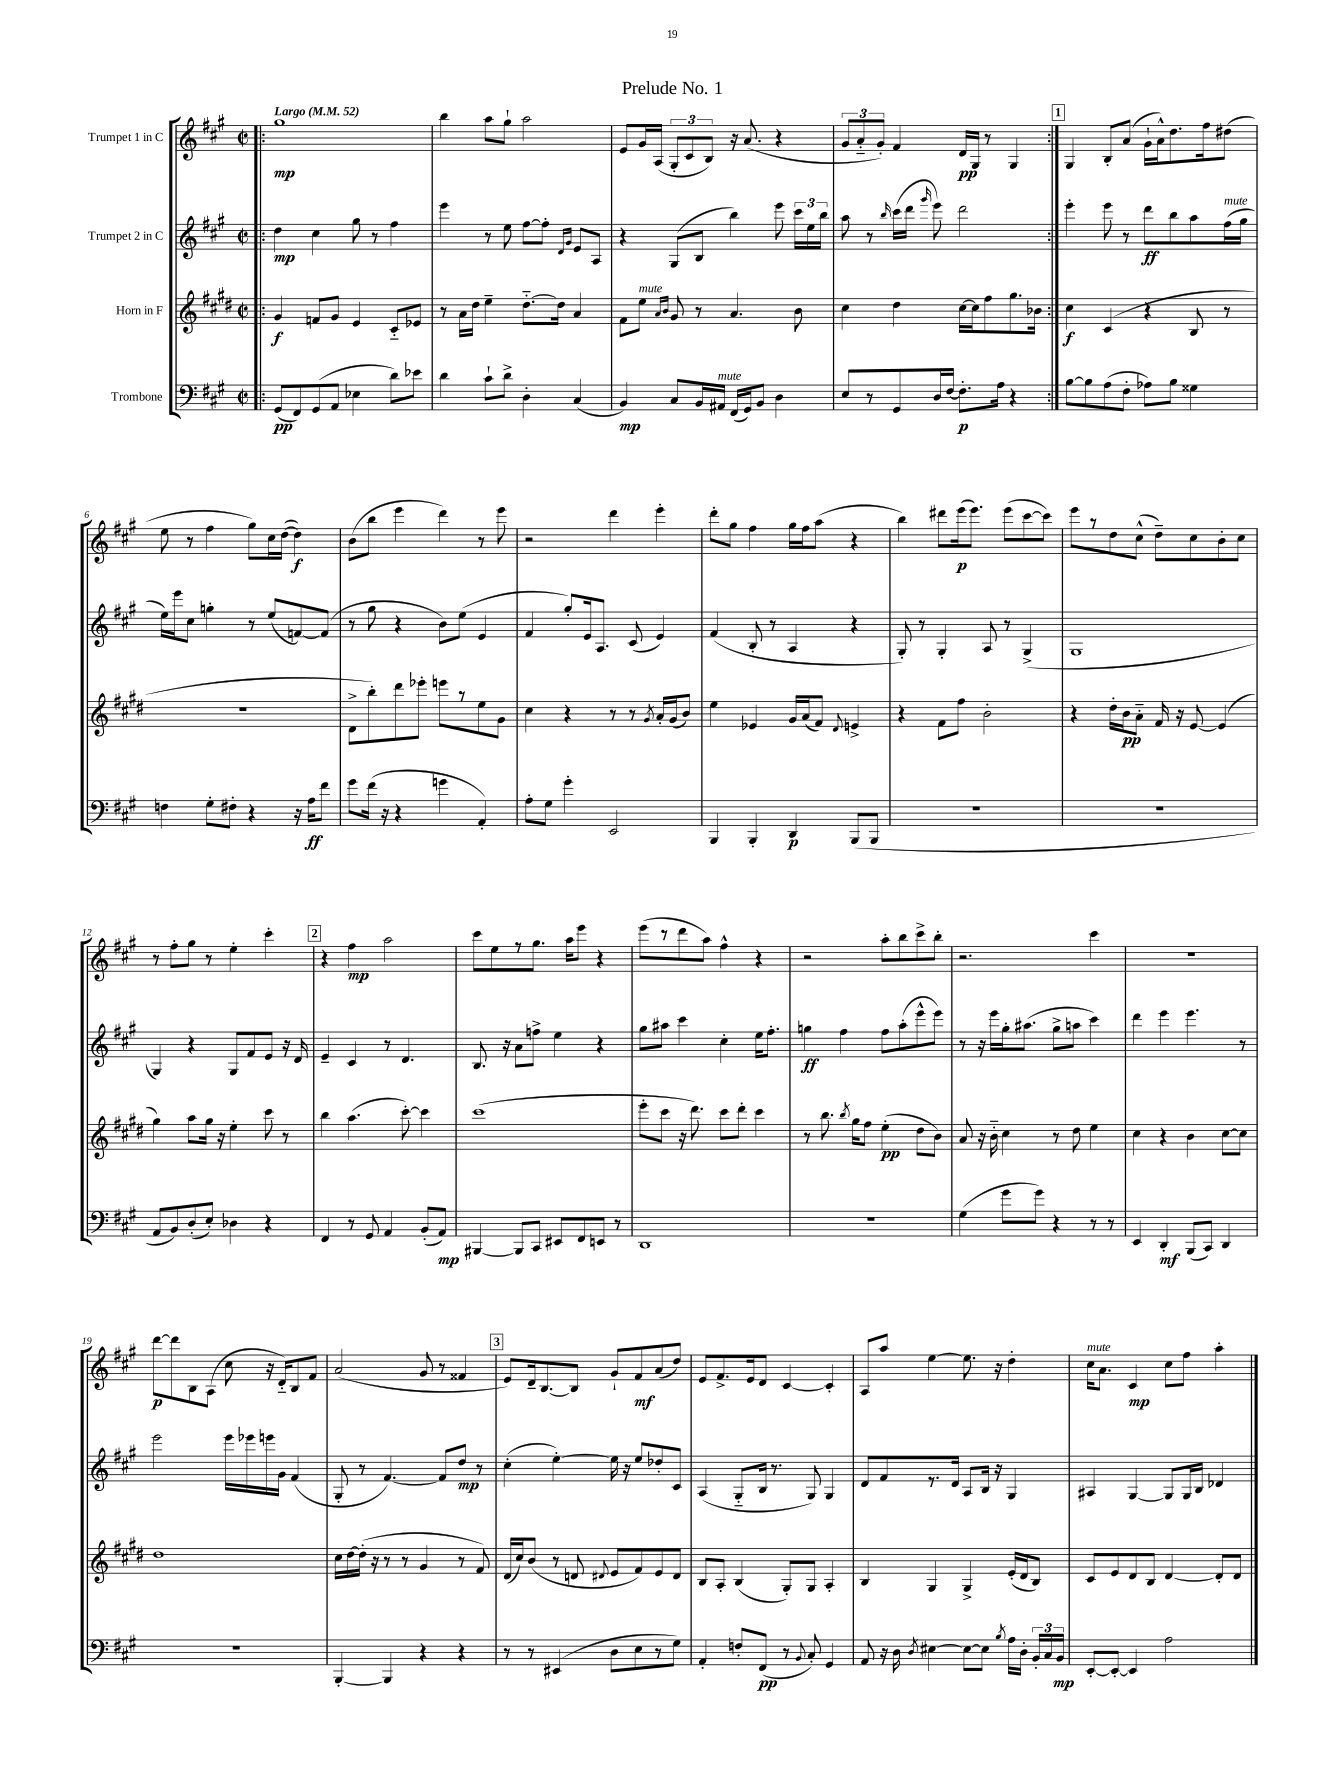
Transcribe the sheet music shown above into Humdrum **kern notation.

**kern	**kern	**kern	**kern
*staff4	*staff3	*staff2	*staff1
*clefF4	*clefG2	*clefG2	*clefG2
*k[f#c#g#]	*k[f#c#g#d#]	*k[f#c#g#]	*k[f#c#g#]
*M2/2	*M2/2	*M2/2	*M2/2
*met(c|)	*met(c|)	*met(c|)	*met(c|)
*MM52	*MM52	*MM52	*MM52
=!|:	=!|:	=!|:	=!|:
(8GG#	4g#	4dd	1gg#
8FF#)	.	.	.
(8GG#	8f	4cc#	.
8AA	8g#	.	.
4E-	4e	8gg#	.
.	.	8r	.
8d)	8c#'~	4ff#	.
8e-	8e-	.	.
=	=	=	=
4d	8r	4eee	4bb
.	16a	.	.
.	16dd#	.	.
8c#`	4ee~	8r	8aa
8d^	.	8ee	8gg#`
4D'	[8.dd#'~	[8ff#	2aa
.	.	8ff#']	.
.	16dd#]	.	.
.	.	16qqd	.
.	.	16qqg#	.
(4C#	4a	8e	.
.	.	8A	.
=	=	=	=
4BB)	8f#	4r	8e
.	8ee	.	16g#
.	.	.	(16A
.	16qqa	.	.
.	16qqb	.	.
8C#	8g#	(8G#	12G#'
.	.	.	12c#
16BB	8r	8B	.
.	.	.	12B)
16AA#	.	.	.
(16FF#	4.a	4bb)	16r
16GG#)	.	.	(8.a
8BB	.	.	.
4D	.	8eee	4r
.	8b	24ccc#	.
.	.	24ee	.
.	.	24bb	.
=	=	=	=
8E	4cc#	8aa	12g#
.	.	.	12a'~
8r	.	8r	.
.	.	.	12g#')
.	.	16qqbb	.
8GG#	4dd#	(16ccc#	4f#
.	.	16ddd	.
.	.	16qqggg#	.
16D	.	8eee)	.
[16F#	.	.	.
8.F#']	[16cc#	2ddd	16d
.	16cc#]	.	16G#
.	8ff#	.	8r
16A	.	.	.
4r	8.gg#	.	4G#
.	16b-	.	.
=:|!	=:|!	=:|!	=:|!
[8B	4cc#	4eee'	4G#
8B]	.	.	.
(8A	(4c#	8eee	8B'
8F#'	.	8r	(8a
8A-)	4r	8ddd	16g#`
.	.	.	16a^^)
8B	.	8bb	8.dd
4G##	8B	8aa	.
.	.	.	16ff#
.	8r	(16ff#	(8dd#
.	.	16gg#	.
=	=	=	=
4F	1r	16ee)	8ee
.	.	16eee	.
.	.	8cc#	8r
8G#'	.	4gg'	4ff#
8F#'	.	.	.
4r	.	8r	8gg#)
.	.	(8ee	16cc#
.	.	.	([16dd
16r	.	[8f)	4dd])
16A	.	.	.
8f#	.	(8f]	.
=	=	=	=
8g#	8d#^	8r	(8b
(16f#	8bb')	8gg#	8bb
16r	.	.	.
4r	8ddd#	4r	4eee
.	8eee-'	.	.
4g	8eee	8b)	4ddd)
.	8r	(8ee	.
4AA')	8ee	4e	8r
.	8g#	.	8eee
=	=	=	=
8A'	4cc#	4f#	2r
8G#	.	.	.
4g#'	4r	8gg#')	.
.	.	16e	.
.	.	8.A	.
2EE	8r	.	4ddd
.	8r	(8c#	.
.	8qg#	.	.
.	16a'	4e)	4eee'
.	(16g#	.	.
.	8b)	.	.
=	=	=	=
4BBB	4ee	(4f#	8ddd'
.	.	.	8gg#
4BBB'	4e-	8B'	4ff#
.	.	8r	.
4DD	16g#	4A	16gg#
.	(16a	.	16ff#
.	8f#)	.	(8aa
.	8qqd#	.	.
(8BBB	4e^	4r	4r
8BBB	.	.	.
=	=	=	=
1r	4r	8G#')	4bb)
.	.	8r	.
.	8f#	4G#'	8ddd#
.	8ff#	.	(16eee
.	.	.	8.eee)
.	2b'	8A	.
.	.	8r	(8eee
.	.	(4G#^	[8ccc#
.	.	.	8ccc#])
=	=	=	=
1r	4r	1G#	8eee
.	.	.	8r
.	16dd#'	.	8dd
.	16b	.	.
.	8a'~	.	(8cc#^^
.	16f#	.	8dd~)
.	16r	.	.
.	[8e	.	8cc#
.	(4e]	.	8b'
.	.	.	8cc#
=	=	=	=
8AA	4gg#)	4G#)	8r
8BB)	.	.	8ff#'
(8D'	8aa	4r	8gg#
8E')	16gg#	.	8r
.	16r	.	.
4D-	4ee'	8G#	4ee'
.	.	8f#	.
4r	8ccc#	8e	4ccc#'
.	8r	16r	.
.	.	16d	.
=	=	=	=
4FF#	4bb	4e~	4r
8r	(4.aa	4c#	4ff#
8GG#	.	.	.
4AA	.	8r	2aa
.	[8ccc#')	4.d	.
(8BB'	4ccc#]	.	.
8AA)	.	.	.
=	=	=	=
[4BBB#	(1ccc#	8.B	8ccc#
.	.	.	8ee
.	.	16r	.
8BBB#]	.	8a	8r
8CC#	.	8ff^	8.gg#
8EE#	.	4ee	.
.	.	.	16aa
8FF#	.	.	8eee
8EE	.	4r	4r
8r	.	.	.
=	=	=	=
1DD	8eee'	8gg#	(8eee
.	8ccc#	8aa#	8r
.	16r	4ccc#	8ddd
.	8.ddd#)	.	.
.	.	.	8aa)
.	8ccc#	4cc#'	4ff#^^
.	8ddd#'	.	.
.	4ccc#	16ee	4r
.	.	8.ff#'	.
=	=	=	=
1r	8r	4gg	2r
.	8.bb	.	.
.	.	4ff#	.
.	8qbb	.	.
.	16gg#	.	.
.	8ff#	.	.
.	(4ee'	8ff#	8aa'
.	.	(8aa'	8bb
.	8dd#	8eee^^	8ccc#^
.	8b)	8eee)	8bb'
=	=	=	=
(4G#	8a	8r	2.r
.	16r	16r	.
.	16b'~	16eee	.
8g#	4cc#	16gg#'	.
.	.	(8.aa#	.
8g#)	.	.	.
4r	8r	8gg#^	.
.	8dd#	8aa	.
8r	4ee	4ccc#)	4ccc#
8r	.	.	.
=	=	=	=
4EE	4cc#	4ddd	1r
4DD'	4r	4eee	.
(8BBB	4b	4.eee	.
8CC#)	.	.	.
4DD	[8cc#	.	.
.	8cc#]	8r	.
=	=	=	=
1r	1dd#	2eee	[8ddd
.	.	.	8ddd]
.	.	.	8B
.	.	.	(8A
.	.	16eee	8cc#
.	.	16eee-	.
.	.	16eee	16r
.	.	16g#	16d'~)
.	.	(4f#	8B
.	.	.	8f#
=	=	=	=
[4BBB'	16cc#	8G#'	(2a
.	[16dd#	.	.
.	(16dd#']	8r	.
.	16r	.	.
4BBB]	8r	[4.f#)	.
.	8r	.	.
4r	4g#	.	8g#
.	.	8f#]	8r
4r	8r	8dd	4f##
.	8f#)	8r	.
=	=	=	=
8r	(16d#	(4cc#'	8e)
.	16cc#)	.	.
8r	(8b	.	16d~
.	.	.	[8.B
(4EE#	8r	[4ee')	.
.	8d	.	8B]
.	8qqd#	.	.
8D	8e	16ee]	8g#`
.	.	16r	.
8E	8f#)	8ee	8f#
8r	8e	8dd-'	(8a
8G#)	8d#	8c#	8dd)
=	=	=	=
4AA'	8B	(4A	8e
.	8A'	.	8.f#^
8F'	(4B	8G#'~	.
.	.	.	16e
(8FF#	.	16B	8d
.	.	8.r	.
8r	8G#')	.	[4c#
8qqBB	.	.	.
8C#')	8G#	8G#)	.
4GG#	4A'	4G#	4c#']
=	=	=	=
8AA	4B	8d	8A
16r	.	8f#	8aa
16D	.	.	.
8qD	.	.	.
[4E#	4G#	8.r	[4ee
.	.	16d	.
8E#_	4G#^	8A	8.ee]
8E#]	.	16B	.
.	.	16r	16r
8qB	.	.	.
16A	(16e'	4G#	4dd'
16D'	16d#	.	.
24BB'	8B)	.	.
24C#	.	.	.
24BB	.	.	.
=	=	=	=
[8EE'	8c#	4A#	16cc#
.	.	.	8.a
8EE'_	8e	.	.
4EE]	8d#	[4G#	4c#
.	8B	.	.
2A	[4d#	8G#]	8cc#
.	.	16G#	8ff#
.	.	16B	.
.	8d#']	4d-	4aa'
.	8d#	.	.
==	==	==	==
*-	*-	*-	*-
